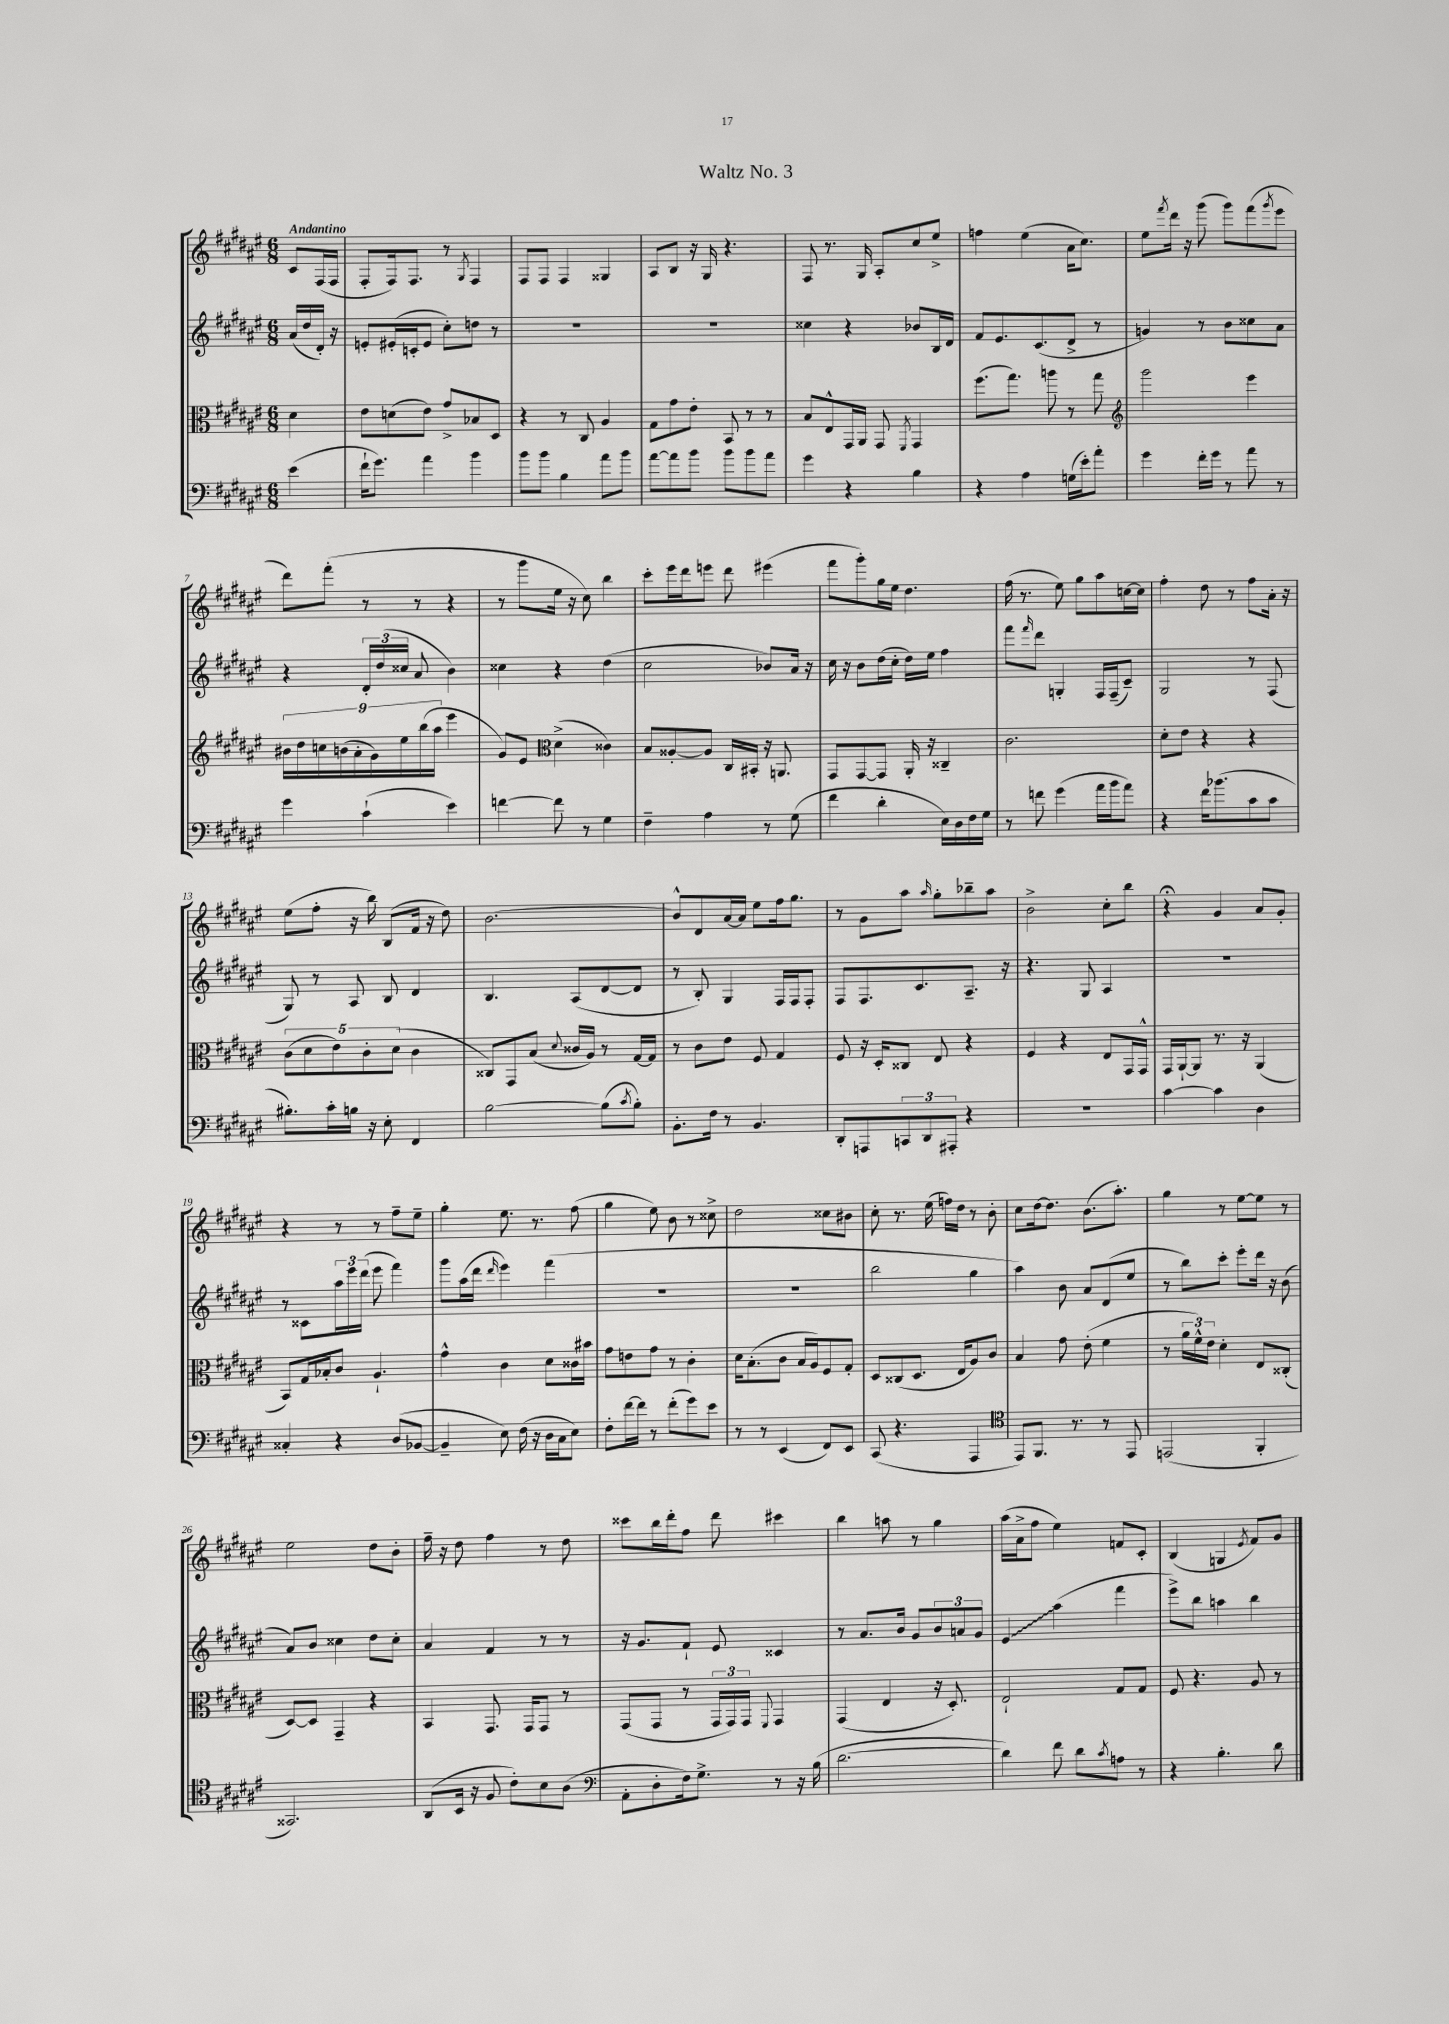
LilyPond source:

\header { title = "Waltz No. 3" }
<<
\new StaffGroup <<
\new Staff = "s0" {
    \clef treble \key fis \major \numericTimeSignature \time 6/8 \partial 4 \tempo "Andantino"
    cis'8 fis16( fis16 |
    fis8-. fis16) fis8. r8 \acciaccatura { gis8 } fis4 |
    fis8 fis8 fis4 gisis4 |
    ais8 b8 r16 gis16 r4. |
    fis8 r8. gis16 ais8-. cis''8 eis''8-> |
    f''4 eis''4( ais'16 cis''8.) |
    eis''8 \acciaccatura { fis'''8 } dis'''16 r16 gis'''8( gis'''8) fis'''8( \acciaccatura { gis'''8 } eis'''8 |
    dis'''8) fis'''8-.( r8 r8 r4 |
    r8 gis'''8 eis''16 r16 cis''8) b''4 |
    cis'''8-. eis'''16 dis'''16 e'''8 dis'''8 eis'''4( |
    fis'''8 gis'''8-.) gis''16 eis''16 dis''4. |
    fis''16( r8. eis''8) gis''8 ais''8 c''16~ c''16 |
    fis''4-. dis''8 r8 fis''8 ais'16-. r16 |
    eis''8( fis''8-. r16 b''16) b8( fis'16 r16 dis''8) |
    b'2.~ |
    b'8-^ dis'8 ais'16~ ais'16 eis''8 fis''16 gis''8. |
    r8 gis'8 ais''8 \grace { ais''16 } gis''8-. bes''8-- ais''8 |
    b'2-> cis''8-. b''8 |
    r4\fermata gis'4 ais'8 gis'8-. |
    r4 r8 r8 fis''8-- eis''8-- |
    gis''4-. eis''8. r8. fis''8( |
    gis''4 eis''8) b'8 r8 cisis''8-> |
    dis''2 cisis''8 bis'8 |
    cis''8-. r8. eis''16( f''16) dis''16 r8 b'8-. |
    cis''8 dis''16~ dis''8. b'8.( ais''8.-.) |
    gis''4 r8 eis''8~ eis''8 r8 |
    eis''2 dis''8 b'8-. |
    fis''16-- r16 dis''8 fis''4 r8 dis''8 |
    cisis'''8 b''16 dis'''16-. fis''8 dis'''8 cis'''4 |
    b''4 a''8 r8 gis''4 |
    ais''16( ais'16-> fis''8 eis''4) f'8 cis'8-. |
    b4( g4 \acciaccatura { eis'8 } fis'8) gis'8 \bar "|." |
}
\new Staff = "s1" {
    \clef treble \key fis \major \numericTimeSignature \time 6/8 \partial 4
    ais'16( dis''16 dis'16-.) r16 |
    e'8-. eis'16-.( c'16-. eis'8 cis''8-.) d''8 r8 |
    R2. |
    R2. |
    cisis''4 r4 bes'8 b16 dis'16 |
    fis'8 eis'8. cis'8.( dis'8-> r8 |
    g'4) r8 b'8 cisis''8 ais'8 |
    r4 \tuplet 3/2 { dis'16-. dis''16( cisis''16 } ais'8 b'4) |
    cisis''4 r4 dis''4( |
    cis''2 bes'8) ais'16 r16 |
    cis''16 r16 b'8 dis''16( cis''16-. dis''16) eis''16 fis''4 |
    fis'''8 \grace { fis'''16 } dis'''8 g4-. fis16 fis16--( cis'8--) |
    gis2 r8 fis8( |
    gis8) r8 ais8 b8 dis'4 |
    b4. ais8( dis'8~ dis'8 |
    r8 b8-.) gis4 fis16 fis16 fis8-. |
    fis8 fis8. cis'8. ais8.-- r16 |
    r4. gis8 ais4 |
    R2. |
    r8 cisis'8 \tuplet 3/2 { ais''16 eis'''16 dis'''16( } eis'''8 fis'''4) |
    gis'''8 ais''16( dis'''16 \grace { dis'''16 } eis'''4) fis'''4( |
    R2. |
    R2. |
    b''2 gis''4 |
    ais''4) b'8 ais'8 dis'8( eis''8 |
    r8 b''8) cis'''8-. eis'''8-. dis'''16 r16 b'8( |
    ais'8) b'8 cisis''4 dis''8 cisis''8-. |
    ais'4 fis'4 r8 r8 |
    r16 gis'8. fis'8-! eis'8 cisis'4 |
    r8 ais'8. b'16 gis'8 \tuplet 3/2 { b'8 a'8 gis'8 } |
    \once \override Glissando.style = #'zigzag eis'4\glissando ais''4( fis'''4 |
    eis'''8->) b''8 a''4 b''4 \bar "|." |
}
\new Staff = "s2" {
    \clef alto \key fis \major \numericTimeSignature \time 6/8 \partial 4
    dis'4 |
    eis'8 d'8( eis'8) gis'8-> bes8 dis8 |
    r4 r8 cis8 ais4 |
    gis8 gis'8 eis'8-. b,8 r8 r8 |
    b8 eis8-^ gis,16 ais,16 gis,8 \acciaccatura { fis,8 } gis,4 |
    fis''8.( gis''8.) a''8 r8 gis''8 |
    \clef treble gis'''2 eis'''4 |
    \tuplet 9/8 { bis'16 dis''16 c''16 b'16( ais'16-. gis'16) eis''16 b''16( ais''16 } eis'''4 |
    gis'8) eis'8 \clef alto dis'4->( cisis'4) |
    b8 aisis8~-. aisis8 cis16 bis,16-. r16 a,8. |
    gis,8 gis,8~ gis,8 ais,16-. r16 cisis4-- |
    cis'2. |
    dis'8-. eis'8 r4 r4 |
    \tuplet 5/4 { cis'8( dis'8 eis'8) cis'8-. dis'8( } cis'4 |
    cisis8) gis,8 b8( \appoggiatura { dis'8 } cisis'16 ais16) r8 gis16~ gis16 |
    r8 cis'8 eis'8 fis8 gis4 |
    fis8 r16 dis16-. cisis8 eis8 r4 |
    fis4 r4 eis8 gis,16 gis,16-^ |
    gis,16 ais,16~-! ais,8 r8. r16 ais,4( |
    b,8) gis16 bes16-. cis'8 ais4.-! |
    gis'4-^ cis'4 dis'8 cisis'16 bis'16 |
    gis'8 e'8 gis'8 r8 cis'4-. |
    dis'16 b8.-.( cis'8 b16 ais16) fis8 gis8-. |
    dis8 cisis8( dis8. eis16 ais8) cis'8 |
    b4 gis'8 eis'8-.( fis'4 |
    r8 \tuplet 3/2 { ais'16 fis'16-^) eis'16 } dis'4-. eis8 cisis8-.( |
    dis8~) dis8 gis,4-- r4 |
    b,4 gis,8. gis,16 gis,8 r8 |
    gis,8( gis,8 r8 \tuplet 3/2 { gis,16 gis,16) gis,16 } \appoggiatura { fis,8 } gis,4 |
    gis,4( eis4 r16 dis8.-.) |
    eis2-! gis8 gis8 |
    fis8 r4. ais8 r8 \bar "|." |
}
\new Staff = "s3" {
    \clef bass \key fis \major \numericTimeSignature \time 6/8 \partial 4
    eis'4( |
    fis'16-! gis'8.) ais'4 b'4 |
    b'8 b'8 b4 ais'8 b'8 |
    ais'8~ ais'8 b'8 b'8 b'8 ais'8 |
    gis'4 r4 b4 |
    r4 ais4 g16( eis'16-.) ais'8-. |
    gis'4 fis'16-. gis'16 r8 ais'8 r8 |
    gis'4 cis'4-!( eis'4) |
    f'4~ f'8 r8 gis4 |
    fis4-- ais4 r8 gis8( |
    fis'4 dis'4-. eis16) dis16 fis16 gis16 |
    r8 f'8 gis'4( ais'16 b'16 ais'8) |
    r4 fis'16 bes'8.( cis'8 cis'8 |
    bis8.-.) cis'16-. b16 r16 eis8-. fis,4 |
    b2~ b8( \acciaccatura { cis'8 } b8-.) |
    b,8.-. fis16 r8 b,4. |
    dis,8-. a,,8 \tuplet 3/2 { c,8 dis,8 ais,,8-. } r4 |
    R2. |
    cis'4~ cis'4 dis4 |
    cisis4-. r4 dis8( bes,8~ |
    bes,4-- eis8) fis16( r16 dis16 cis16 eis8) |
    fis8-. fis'16~ fis'16 r8 fis'8-.( gis'8) eis'8 |
    r8 r8 eis,4( fis,8) eis,8 |
    cis,8( r4. ais,,4 |
    \clef tenor eis,8) fis,8. r8. r8 eis,8 |
    e,2( fis,4-. |
    gisis,2.) |
    ais,8( b,16 r16 fis8 cis'8-.) b8 ais8( |
    \clef bass ais,8-. dis8-. fis16) gis8.-> r8 r16 b16( |
    dis'2.~ |
    dis'4) fis'8 dis'8 \acciaccatura { cis'8 } a8 r8 |
    r4 b4.-. dis'8 \bar "|." |
}
>>
>>
